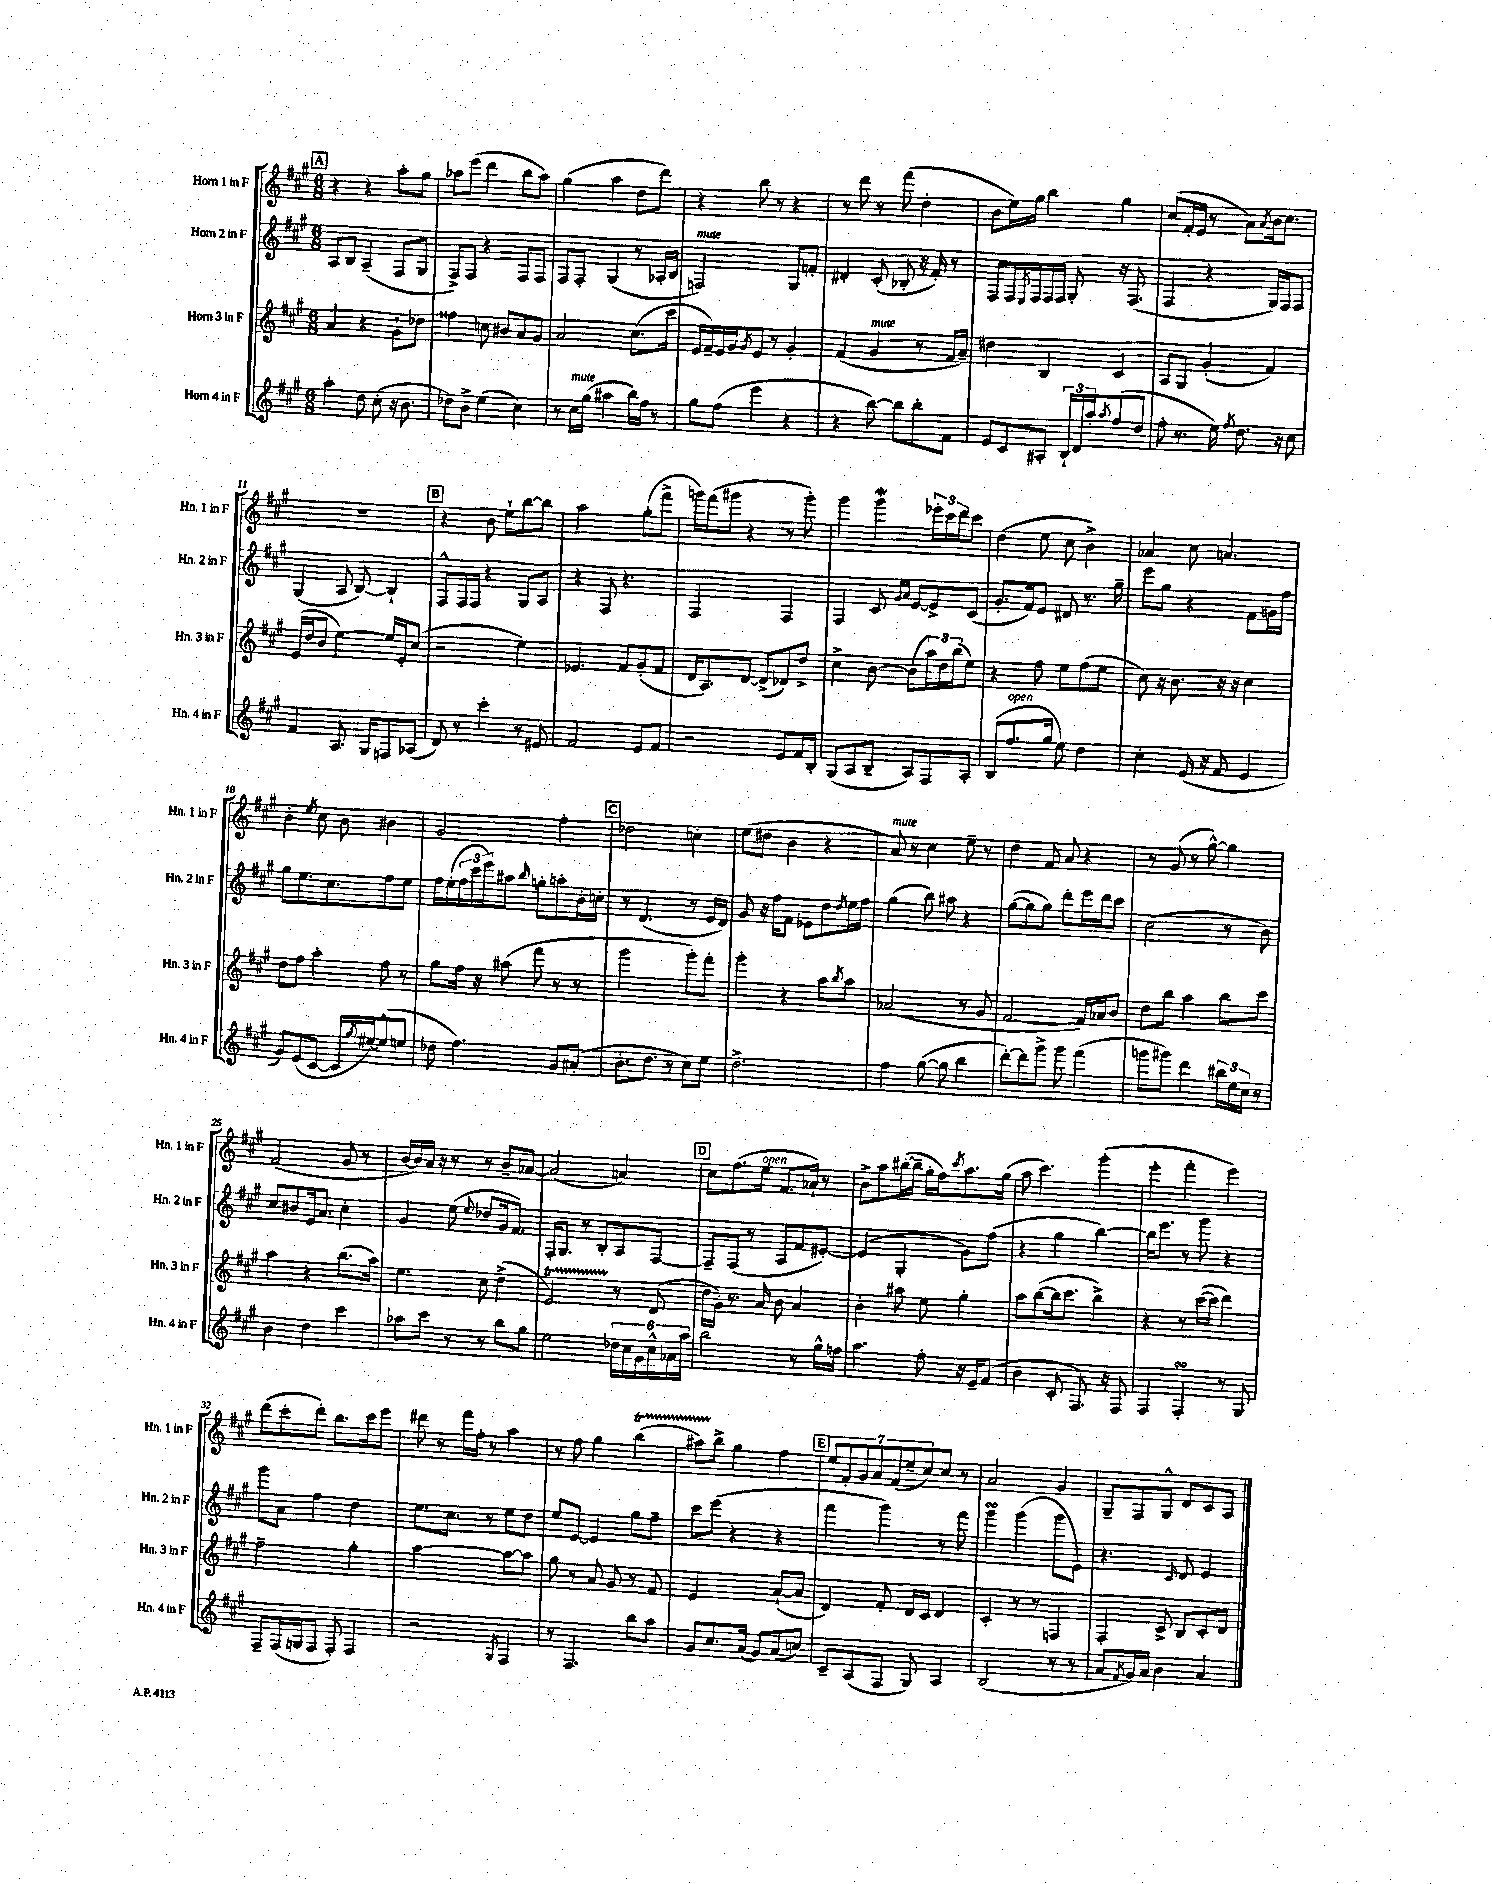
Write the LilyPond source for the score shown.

<<
\new StaffGroup <<
\new Staff = "s0" \with { instrumentName = "Horn 1 in F" shortInstrumentName = "Hn. 1 in F" } {
    \clef treble \key a \major \numericTimeSignature \time 6/8
    \mark \markup { \box "A" } r4 r4 a''8-. gis''8 |
    aes''8 e'''8( d'''4 b''8 aes''8) |
    gis''4( a''4 d''8 d'''8) |
    r4 b''8 r8 r4 |
    r8 d'''8 r8 fis'''8( d''4-. |
    b'8 e''16) gis''16 b''4 gis''4 |
    cis''8( fis'16-. e'16 r8 a'8) \acciaccatura { a'8 } b'16 cis''8. |
    R2. |
    \mark \markup { \box "B" } r4 b'8 e''8-! b''8~ b''8 |
    a''2 gis''8-.( fis'''8-> |
    g'''16) fis'''16( gis'''8 r4 r8 gis'''8-.) |
    gis'''4 gis'''4\mordent \tuplet 3/2 { ees'''16-. cis'''16 d'''16 } cis'''8 |
    d''4( e''8 cis''8 b'4->) |
    aes'4 cis''8 a'4. |
    b'4-. \acciaccatura { e''8 } cis''8 b'8 bis'4 |
    gis'2 fis''4-. |
    \mark \markup { \box "C" } des''2 c''4-. |
    e''8( dis''8 b'4 r4 |
    a'8^\markup { \italic "mute" }) r8 cis''4 e''8-- r8 |
    d''4 fis'8 a'8 r4 |
    r8 gis'8( r8 gis''8~-^) gis''4 |
    fis'2( gis'8 r8 |
    b'16~ b'16) a'16 r16 r8 r8 b'8-- aes'8~ |
    aes'2( a'4) |
    \mark \markup { \box "D" } cis''8 fis''8.( e''16^\markup { \italic "open" } fis'8. aes'16-!) r8 |
    b'8-> a''8 bis''16~-.( bis''16-- gis''16-. fis''16) \acciaccatura { cis'''8 } a''8. gis''16( |
    a''8 cis'''4.) gis'''4-.( |
    e'''4-. fis'''4-. e'''4) |
    d'''8( cis'''8-. d'''8-.) b''8. cis'''16 e'''8 |
    dis'''8 r8 fis'''16 fis''16-. r8 a''4 |
    r8 fis''8 gis''4 b''4\startTrillSpan( |
    ais''8) b''8->\stopTrillSpan gis''4 fis''4 |
    \mark \markup { \box "E" } \tuplet 7/4 { e''8 fis'8-. gis'8 a'8 fis'8( e''8-- cis''8) } cis''8 r8 |
    a'2 gis'4 |
    gis8-- fis8 gis8-^ d'8 cis'8 a8 \bar "|." |
}
\new Staff = "s1" \with { instrumentName = "Horn 2 in F" shortInstrumentName = "Hn. 2 in F" } {
    \clef treble \key a \major \numericTimeSignature \time 6/8
    \mark \markup { \box "A" } a8 b8 a4--( fis8 gis8 |
    fis8->) fis8 r4 fis8 fis8 |
    fis8 fis8-. gis4( r8 aes16-. b16 |
    f2^\markup { \italic "mute" }) gis8 f'8-. |
    dis'4-. cis'8-.( bes8-. r16 fis'16-.) r8 |
    fis8 fis16 \acciaccatura { e8 } fis16 fis16 fis16 gis8-. r16 fis8.( |
    fis4 r4 gis16) fis16 fis8 |
    gis4( a8 b8~) b4-! |
    \mark \markup { \box "B" } fis8-^ fis16 fis16 r4 gis8 a8 |
    r4 fis8 r4. |
    fis2 fis4 |
    fis4 cis'8 \grace { gis'16 a'16 } e'8~ e'8-> cis'8( |
    gis'8.-. fis'16) e'8 dis'8 r8. gis''16-- |
    e'''8 gis''8 r4 fis'8 g'16 fis''16 |
    gis''8 e''8. cis''8. fis''8 e''8 |
    fis''16 e''16-.( \tuplet 3/2 { fis''16 cis'''16 e'''16) } ais''8 \grace { b''16 } g''8-. a''8-. b'16-. c''16-. |
    \mark \markup { \box "C" } r8 d'4.( r8 e'16 d'16) |
    gis'8 r16 fis''16 fis'8 ees'8 d''8 \acciaccatura { d''8 } e''16 fis''16 |
    gis''4( b''8) ais''8 r4 |
    gis''8~( gis''8 gis''8) d'''8-. e'''16 d'''16 cis'''8 |
    cis''2( r8 b'8) |
    cis''8 bis'8 e'16 a'8. cis''4-. |
    gis'4 e''8( \appoggiatura { e''8 } des''8 gis'16 fis'8.) |
    fis16-. gis8. r8 b8-. a8 fis8~ |
    \mark \markup { \box "D" } fis8-- fis8( r8 a8 fis'8 eis'8~-.) |
    eis'4( gis4-. gis'8) fis''8( |
    r4 gis''4 b''4~) |
    b''16 e'''8. r8 gis'''8 r4 |
    gis'''8 a'8 fis''4 d''4 |
    e''8. cis''8. r8 e''8 d''8 |
    e''8 e'8~ e'4 gis''8 fis''8-- |
    cis'''8 e'''8( r4 r4 |
    \mark \markup { \box "E" } fis'''4 gis'''4) r8 fis'''8 |
    gis'''4\turn gis'''4( gis'''8 e'8) |
    r4. \grace { cis'16 } d'8 e'4 \bar "|." |
}
\new Staff = "s2" \with { instrumentName = "Horn 3 in F" shortInstrumentName = "Hn. 3 in F" } {
    \clef treble \key a \major \numericTimeSignature \time 6/8
    \mark \markup { \box "A" } a'4 r4 gis'8-! des''8 |
    fisis''4 c''8 bis'8 a'8 gis'8 |
    a'2 cis''8.( cis'''16 |
    e'16 fis'16--) e'16 gis'16 \acciaccatura { gis'8 } e'8 r8 gis'4-. |
    fis'4( gis'4^\markup { \italic "mute" } r8 fis'16 a'16--) |
    dis''4 b4 cis'4 |
    a8 gis8 gis'4-.( fis'4) |
    e'16( d''16 b'8 e''4~) e''16 e'16-. cis''8( |
    \mark \markup { \box "B" } r2 e''4) |
    ees'4. fis'8 gis'8-.( fis'8 |
    d'16 a8.) d'8~ d'8->( des'8) d''8-> |
    cis''4-> b'8~ b'8( \tuplet 3/2 { a''16) d''16 b''16( } e''8) |
    r4 fis''8 e''8 fis''8( e''8 |
    cis''8) r16 b'8. r16 r16 cis''4 |
    d''8 fis''8 a''4-. fis''8 r8 |
    gis''8 fis''16 r16 ais''8( fis'''8 r8 r8 |
    \mark \markup { \box "C" } gis'''2 gis'''8-.) fis'''8-. |
    gis'''4-. r4 a''8 \acciaccatura { b''8 } a''8 |
    aes'2( r8 gis'8 |
    fis'2~ fis'16) aes'16 b'8 |
    d''8 b''8 a''4 b''8 cis'''8 |
    a''4 r4 b''8.( a''16) |
    e''4. cis''8 d''4->( |
    e'2\startTrillSpan) r8\stopTrillSpan d'8( |
    \mark \markup { \box "D" } d''16 gis'16-.) r8. a'16 b'8 a'4 |
    b'4-. ais''8 e''8 gis''4-. |
    a''8 b''8~( b''16 cis'''8. b''4->) |
    r4 r8 cis'''16~( cis'''16 d'''4) |
    fis''2-- gis''4-. |
    a''2~ a''8~ a''8 |
    gis''8 r8 a'8 gis'8 r8 fis'8 |
    e'2 a'8~-!( a'8 |
    \mark \markup { \box "E" } d'4) fis'8-. d'16 cis'16 d'4 |
    cis'4-. r8 r8 f4 |
    fis4-. cis'8-> b8 cis'8-. d'8 \bar "|." |
}
\new Staff = "s3" \with { instrumentName = "Horn 4 in F" shortInstrumentName = "Hn. 4 in F" } {
    \clef treble \key a \major \numericTimeSignature \time 6/8
    \mark \markup { \box "A" } a''4-. d''8 cis''8-.( r16 b'8. |
    des''8) b'8-> e''4( cis''4) |
    r8 cis''16^\markup { \italic "mute" } gis''16( ais''4 b''16) fis''16 r8 |
    gis''8 fis''8( e'''4 r4 |
    r4 b''8~) b''8 b''8-. fis'8 |
    e'8 cis'8 ais8-. \tuplet 3/2 { b16-! d'16 a''16-. } \acciaccatura { a''8 } fis''8( d''8 |
    fis''8-. r8. e''16) \acciaccatura { fis''8 } d''8. r16 cis''8 |
    fis'4 a8. gis16 f8 aes8( |
    \mark \markup { \box "B" } d'8) r8 cis'''4-. r8 eis'8 |
    fis'2 e'8 fis'8 |
    r2 e'8 fis'16 b16-. |
    gis8( a8 b8-- a8) fis8 a8-. |
    b8( fis''8.^\markup { \italic "open" } gis''16 e''8) d''4 |
    cis''4-. e'16( r16 fis'8 e'4 |
    gis'8) e'8( cis'8~ cis'16 \acciaccatura { gis''8 } eis''16~) eis''8-^( e''8 |
    des''8 fis''4.) gis'8 ais'8-.( |
    \mark \markup { \box "C" } b'8.-. d''8. r8 cis''8) e''8 |
    d''2.-> |
    fis''4 gis''8~( gis''8 b''4 |
    d'''8~-.) d'''8 gis'''8-> gis'''8 fis'''4( |
    g'''8 gis'''8) d'''4 \tuplet 3/2 { bis''16 e''16 cis''16 } r8 |
    b'4 d''4 cis'''4 |
    aes''8 cis'''8 r8 r8 b''8 gis''8 |
    e''2 \tuplet 6/4 { des''16 cis''16 gis'16 cis''16-^ aes'16 a''16 } |
    \mark \markup { \box "D" } b''2 r8 gis''16-^ f''16 |
    a''4. fis''8-. r16 e'16-- fis'8( |
    b'4 cis'8-. fis8.) r16 fis8 |
    fis4 fis4-.\turn r8 gis8 |
    fis8-- fis16( g16 fis8 fis8-.) fis4 |
    r2 \acciaccatura { gis8 } fis4 |
    r8 fis4. b''8 a''8 |
    gis'8 cis''8. a'16( gis'8) a'8( c''8) |
    \mark \markup { \box "E" } cis'8-- a8( fis8 gis8) a4 |
    b2( r8 r8 |
    a'8 \acciaccatura { fis'8 } gis'16) a'16 b'4 a'4 \bar "|." |
}
>>
>>
\layout { \context { \Score currentBarNumber = #4 } }
